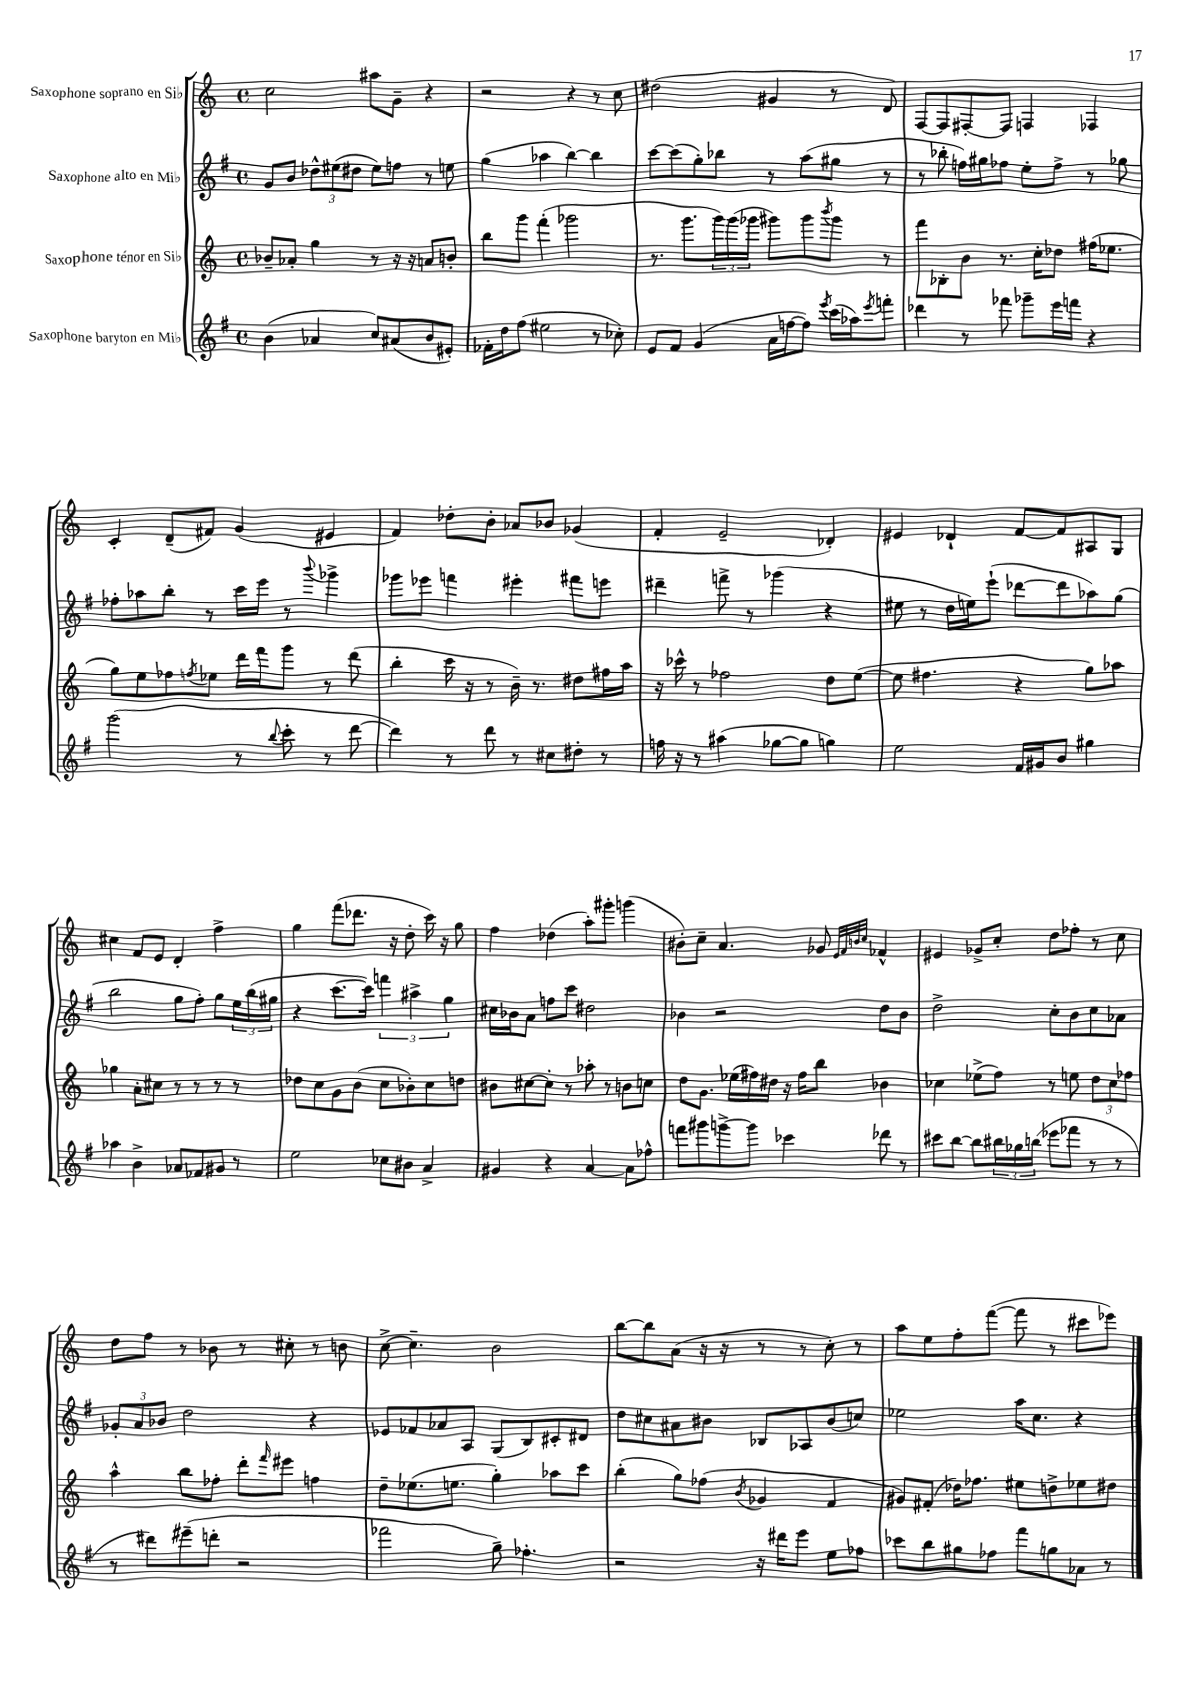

**kern	**kern	**kern	**kern
*part4	*part3	*part2	*part1
*staff4	*staff3	*staff2	*staff1
*I"Saxophone baryton en Mi♭	*I"Saxophone ténor en Si♭	*I"Saxophone alto en Mi♭	*I"Saxophone soprano en Si♭
*clefG2	*clefG2	*clefG2	*clefG2
*k[f#]	*k[]	*k[f#]	*k[]
*M4/4	*M4/4	*M4/4	*M4/4
*met(c)	*met(c)	*met(c)	*met(c)
=1	=1	=1	=1
(4b\	8b-X~/L	8g/L	2cc\
.	8a-X'/J	8b/J	.
4a-X/	4gg\	12dd-X^^\L	.
.	.	(12ee#X\	.
.	.	12dd#X\J	.
8cc/L)	8r	8ee#\L)	8aa#X\L
(8a#X/	16r	8ffn\J	8g~\J
.	16r	.	.
8b/	8an/L	8r	4r
8e#X'/J)	8bn'/J	8een\	.
=2	=2	=2	=2
16f-X'\LL	8bb\L	(4gg\	2r
16dd\J	.	.	.
(8ff#\J	8ggg\J	.	.
2ee#X\	(4fff'\	4aa-X\	.
.	2ggg-X\	[4bb\)	4r
8r	.	4bb\]	8r
8cc-X'\)	.	.	8cc\
=3	=3	=3	=3
8e/L	8.r	[8ccc\L	(2dd#X\
8f#/J	.	(8ccc\]	.
.	8.ggg\L	.	.
(4g/	.	8gg'\)	.
.	24ggg\L)	8bb-X\J	.
.	(24ggg\	.	.
.	24ggg-X\JJ	.	.
16a\LL	8ggg#X\L)	8r	4g#X/
[16ffn\J	.	.	.
8ff\J])	8ggg#\	(8aa\L	.
8qeee/	8qbbb/	.	.
(16ccc\LL	8ggg#\J	8gg#X\J	8r
16aa-X\J)	.	.	.
8qeee/	.	.	.
8fffn'\J	8r	8r	8d/)
=4	=4	=4	=4
4ddd-X\	8fff\L	8r	[8F/L
.	8B-X'\	8bb-X'\	8F/]
8r	8b\J	16ffn\LL)	[8F#X'/
.	.	16gg#X\J	.
8fff-X\	8.r	8ff-X\J	8F#/J]
8ggg-X~\L	.	8ee'\L	4Fn/
.	16cc'\KL	.	.
16eee\L	8dd-X\J	8ff-^\J	.
16fffn\JJ	.	.	.
4r	(16ff#X\KL	8r	4F-X/
.	8.ee-X\J	.	.
.	.	8gg-X\	.
!!LO:LB:g=z
=5	=5	=5	=5
(2ggg\	8gg\L)	8ff-X'\L	4c'/
.	8ee\	8aa-X\	.
.	8ff-X\	8bb'\J	(8d~/L
.	8qffn/	.	.
.	8ee-X\J	8r	8f#X/J)
8r	16ddd\LL	16ccc\LL	(4g/
.	16fff\J	16eee\JJ	.
8qqbb/	.	.	.
8ccc'\	8ggg\J	8r	.
.	.	8qqbbb/	.
8r	8r	4ggg-X^\	4e#X/
[8ddd\	(8ddd\	.	.
=6	=6	=6	=6
4ddd\])	4bb'\	8ggg-X\L	4f/)
.	.	8eee-X\J	.
8r	16ccc\	4fffn\	8dd-X'\L
.	16r	.	.
8ddd\	8r	.	8b'\J
8r	16b~\)	4eee#X'\	8a-X/L
.	8.r	.	.
8cc#X\L	.	.	8b-X/J
8dd#X'\J	8dd#X\L	8fff#X\L	(4g-X/
8r	16ff#X\L	8eeen\J	.
.	16aa\JJ	.	.
=7	=7	=7	=7
16ffn\	16r	4ddd#X~\	4f'/
16r	16ccc-X^^\	.	.
8r	8r	.	.
(4aa#X\	2ff-X\	8fffn^\	2e~/
.	.	8r	.
[8gg-X\L	.	(4ggg-X\	.
8gg-\J]	.	.	.
4ggn\)	8dd\L	4r	4d-X'/)
.	([8ee\J	.	.
=8	=8	=8	=8
2ee\	8ee\]	8ee#X\	4e#X/
.	4.ff#X\	8r	.
.	.	16dd\LL	4d-X`/
.	.	16een\J)	.
.	.	(8eee`\J	.
16f#/LL	4r	[8ddd-X\L	[8f/L
16g#X/J	.	.	.
8b/J	.	8ddd-\]	8f/]
4gg#X\	8gg\L)	8aa-X\)	8A#X/
.	8aa-X\J	(8gg\J	8G/J
!!LO:LB:g=z
=9	=9	=9	=9
4aa-X\	4gg-X\	2bb\	4cc#X\
4b^\	8a'\L	.	8f/L
.	8cc#X\J	.	8e/J
8a-X/L	8r	8gg\L	4d'/
8f-X/	8r	8ff#'\J)	.
8g#X/J	8r	8gg\L	4ff^\
8r	8r	24ee\L	.
.	.	(24bb\	.
.	.	24gg#X\JJ	.
=10	=10	=10	=10
2ee\	8dd-X\L	4r	4gg\
.	8cc\	.	.
.	8g\	[8.ccc\L	(8fff\L
.	(8b\J	.	8.ddd-X\J
.	.	16ccc\Jk])	.
8cc-X\L	8cc\L	6fffn\	.
.	.	.	16r
8b#X\J	8b-X'\)	.	8dd'\
.	.	6aa#X^\	.
4a^/	8cc\	.	16ccc\)
.	.	.	16r
.	.	6gg\	.
.	8ddn\J	.	8gg\
=11	=11	=11	=11
4g#X/	8b#X\L	16cc#X\LL	4ff\
.	.	16b-X\J	.
.	[8cc#X\	8a\J	.
4r	8cc#'\J]	8ffn\L	(4dd-X\
.	8r	8ccc\J	.
[4a/	8aa-X'\	2dd#X\	8aa'\L)
.	8r	.	8ggg#X'\J
8a\L]	8bn\L	.	(4gggn\
8ff-X^^\J	8ccn\J	.	.
=12	=12	=12	=12
8fffn\L	8dd\L	4b-X\	8b#X'\L)
8ggg#X\	8.g\J	.	8cc~\J
[8gggn^\	.	2r	4.a/
.	(16ee-X\LL	.	.
8ggg\J]	16ff#X\)	.	.
.	16dd#X\JJ	.	.
4ccc-X\	16r	.	.
.	16ff#\KL	.	.
.	8bb\J	.	8g-X/
.	.	.	32qqe/LLL
.	.	.	32qqf/
.	.	.	32qqbn/
.	.	.	32qqcc/JJJ
8ddd-X\	4b-X\	8dd\L	4f-X^^/
8r	.	8b-\J	.
=13	=13	=13	=13
8ccc#X\L	4cc-X\	2dd^\	4e#X/
[8bb\J	.	.	.
8bb\L]	(8ee-X^\L	.	8g-X^/L
24bb#X\L	8ff\J)	.	8cc'/J
24gg-X\	.	.	.
(24bbn\JJ	.	.	.
8eee-X\L	8r	8cc'\L	8dd\L
8fff-X\J	8een\	8b\	8ff-X'\J
8r	12dd\L	8cc\	8r
.	12cc-\	.	.
8r	.	8a-X\J	8cc\
.	12ff-X\J	.	.
!!LO:LB:g=z
=14	=14	=14	=14
8r	4aa^^\	12g-X'/L	8dd\L
.	.	12a/	.
8ddd#X\L)	.	.	8ff\J
.	.	12b-X/J	.
(8eee#X~\	8bb\L	2dd\	8r
8dddn'\J	8ff-X'\J	.	8b-X\
2r	8ddd'\L	.	8r
.	16qqfff/	.	.
.	8eee#X\J	.	8cc#X'\
.	4ffn\	4r	8r
.	.	.	8bn\
=15	=15	=15	=15
2fff-X\	8dd~\L	8e-X/L	[8cc^\
.	(8.ee-X\	8f-X/	4.cc~\]
.	.	8a-X/	.
.	8.een\J	.	.
.	.	8A/J	.
8gg~\)	4gg'\)	(8G/L	2b\
4.ff-X'\	.	8B/)	.
.	8aa-X\L	8c#X'/	.
.	8ccc\J	8d#X/J	.
=16	=16	=16	=16
2r	(4bb'\	8dd\L	[8bb\L
.	.	8cc#X\	8bb\]
.	8gg\L)	8a#X\	(8a\J
.	(8ff-X\J	8b#X\J	16r
.	.	.	16r
.	8qb/	.	.
16r	4g-X/	8B-X/L	8r
16ddd#X\KL	.	.	.
8eee\J	.	8A-X/	8r
8ee\L	4f/	(8b#/	8cc'\)
8ff-X\J	.	8ccn/J)	8r
=17	=17	=17	=17
8ccc-X\L	8g#X/L)	2ee-X\	8aa\L
8bb\	(8f#X'/J	.	8ee\
8gg#X\	16dd-X\KL)	.	8ff'\
.	8.ff-X\J	.	.
8ff-X\J	.	.	([8fff\J
8fff#\L	8ee#X\L	16aa\KL	8fff\]
.	.	8.cc\J	.
8ggn\	8ddn^\	.	8r
8a-X\J	8ee-X\	4r	8ccc#X\L
8r	8dd#X\J	.	8eee-X\J)
==	==	==	==
*-	*-	*-	*-
